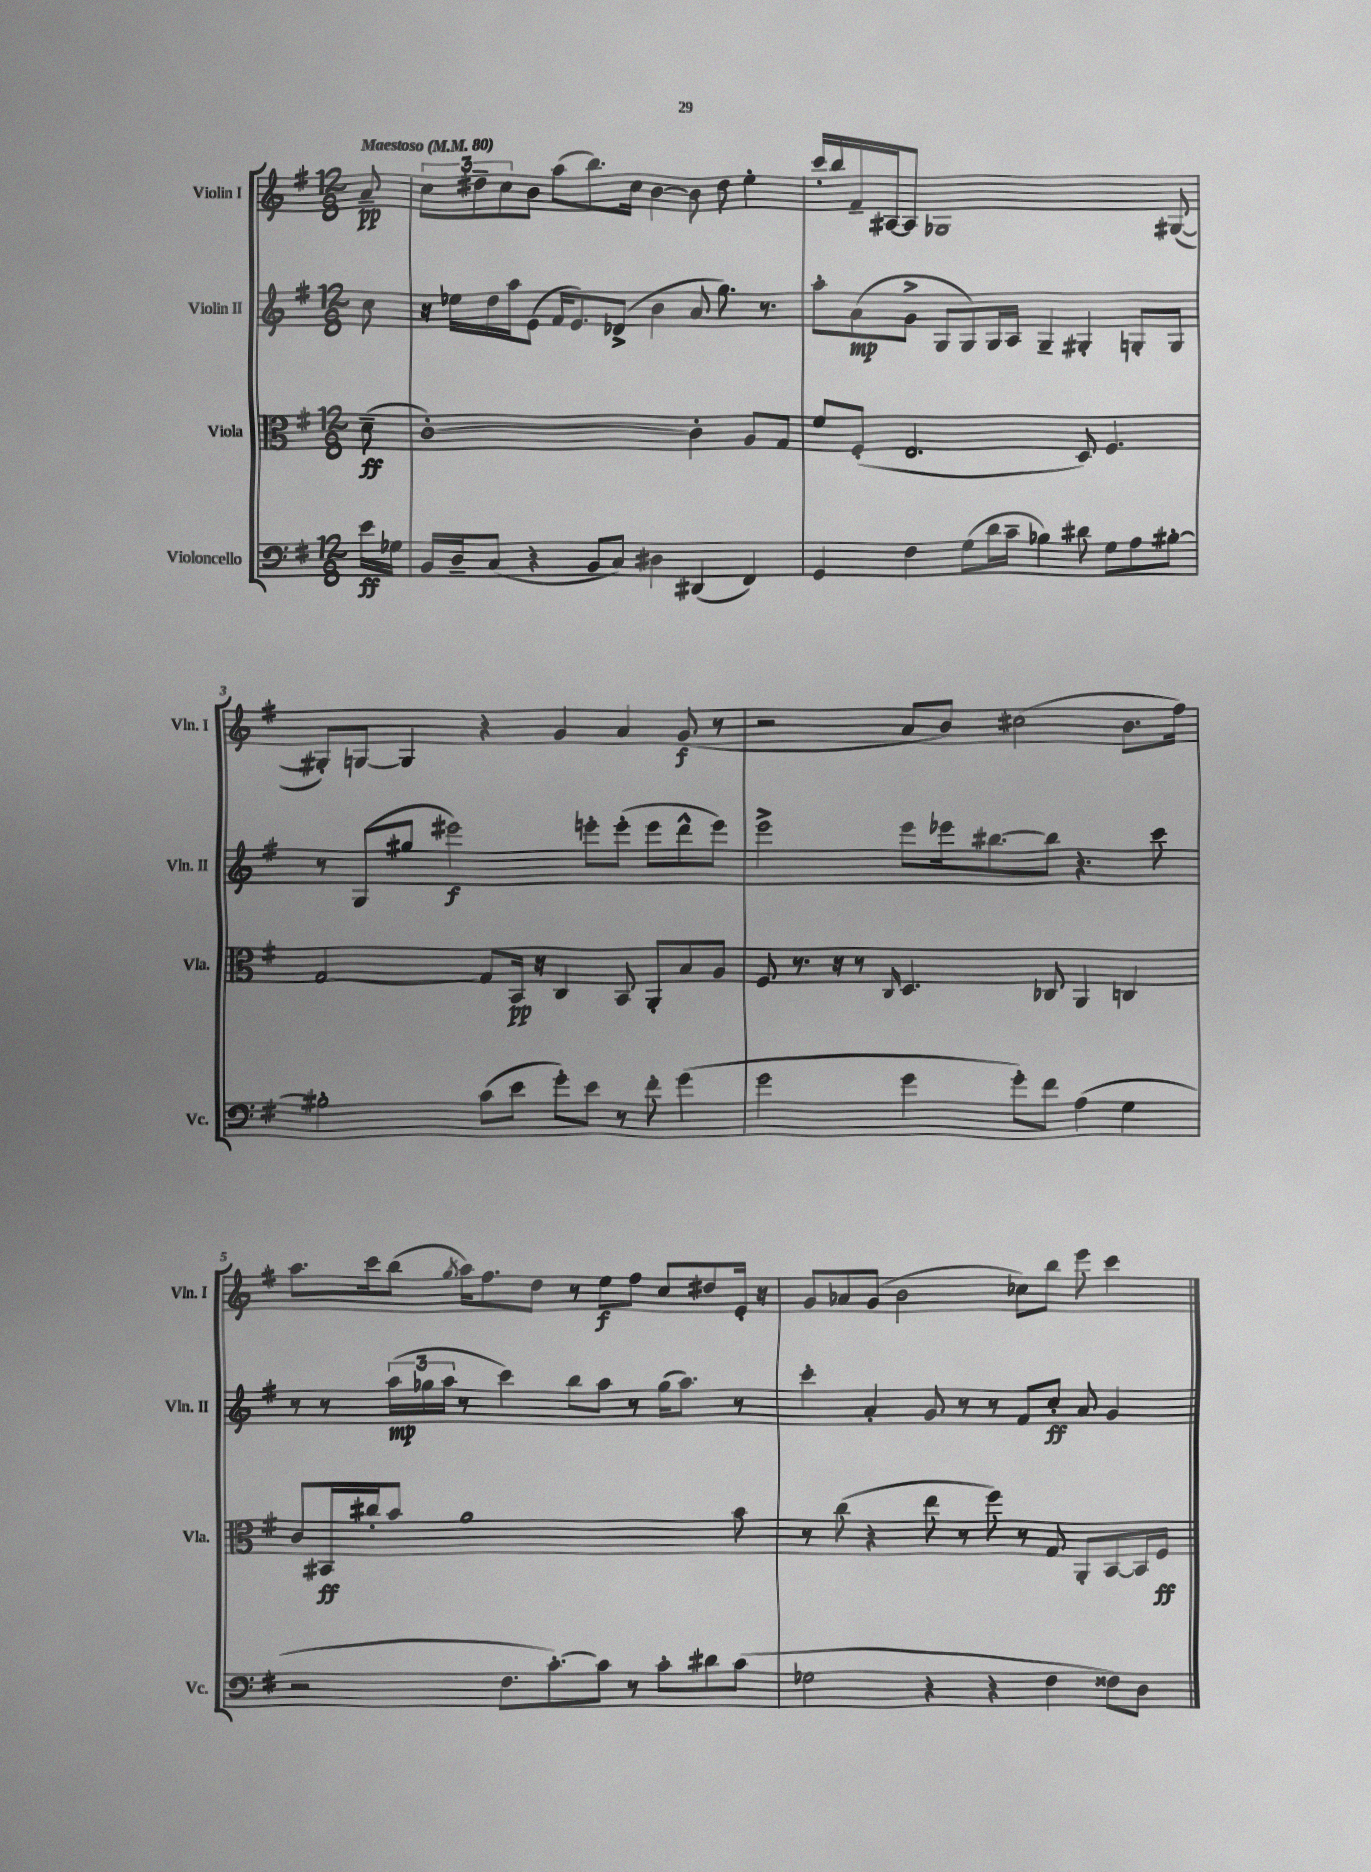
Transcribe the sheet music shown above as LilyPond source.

<<
\new StaffGroup <<
\new Staff = "s0" \with { instrumentName = "Violin I" shortInstrumentName = "Vln. I" } {
    \clef treble \key g \major \numericTimeSignature \time 12/8 \partial 8 \tempo "Maestoso" 4 = 80
    a'8--\pp |
    \tuplet 3/2 { c''8 dis''8-- c''8 } b'8 a''8( b''8.) c''16 b'4~ b'8 dis''8 e''4-. |
    c'''16-. b''16 fis'16-- ais16~ ais8 ges1 gis8~( |
    gis8-.) g8~ g4 r4 g'4 a'4 g'8\f( r8 |
    r2 a'8 b'8) cis''2( b'8. fis''16) |
    a''8. c'''16 b''8( \acciaccatura { g''8 } a''16) fis''8. d''8 r8 e''8\f fis''8 c''8 dis''8 e'16-. r16 |
    g'8 aes'8 g'8( b'2 ces''8) b''8 e'''8 c'''4 \bar "|." |
}
\new Staff = "s1" \with { instrumentName = "Violin II" shortInstrumentName = "Vln. II" } {
    \clef treble \key g \major \numericTimeSignature \time 12/8 \partial 8
    c''8 |
    r16 ees''16 d''16 a''16 e'8( fis'16 e'8.) des'8->( b'4 a'8 g''8.) r8. |
    a''8-. a'8\mp( g'8-> g8 g8) g16 a16 g4-- gis4-. g8-. g8 |
    r8 g8( gis''8 eis'''2\f) e'''8-. e'''8-.( e'''8 d'''8-^ e'''8) |
    e'''2-> e'''8 ees'''16 bis''8.~ bis''8 r4. c'''8 |
    r8 r8 \tuplet 3/2 { a''16\mp( ges''16 a''16 } r8 c'''4) b''8 a''8 r8 ges''16( a''8.) r8 |
    c'''4-. a'4-. g'8 r8 r8 fis'8 c''8-.\ff a'8 g'4 \bar "|." |
}
\new Staff = "s2" \with { instrumentName = "Viola" shortInstrumentName = "Vla." } {
    \clef alto \key g \major \numericTimeSignature \time 12/8 \partial 8
    d'8--\ff( |
    c'1~-.) c'4-. a8 g8 |
    fis'8 fis8-.( e2. d8) fis4. |
    g2~ g8 b,16\pp r16 c4 b,8 a,8-. b8 a8 |
    fis8 r8. r16 r8 \grace { c16 } d4. ces8 a,4 c4 |
    c'8 bis,16\ff cis''16-. b'8 a'1 b'8 |
    r8 c''8( r4 e''8 r8 fis''8) r8 g8 a,8-. b,8~ b,16 fis16\ff \bar "|." |
}
\new Staff = "s3" \with { instrumentName = "Violoncello" shortInstrumentName = "Vc." } {
    \clef bass \key g \major \numericTimeSignature \time 12/8 \partial 8
    e'16\ff ges16 |
    b,16 d16-- c8( r4 b,8 c8) dis4 dis,4( fis,4) |
    g,4 fis4 g8( d'16 c'16-- bes4) dis'8 g8 a8 bis8~-. |
    bis2-. c'8( e'8 g'8-.) e'8 r8 fis'8-. g'4( |
    g'2 g'4 g'8-.) fis'8 a4( g4 |
    r2 fis8. c'8.~-.) c'8 r8 c'8-. dis'8 c'8( |
    ges2 r4 r4 fis4 fisis8) d8 \bar "|." |
}
>>
>>
